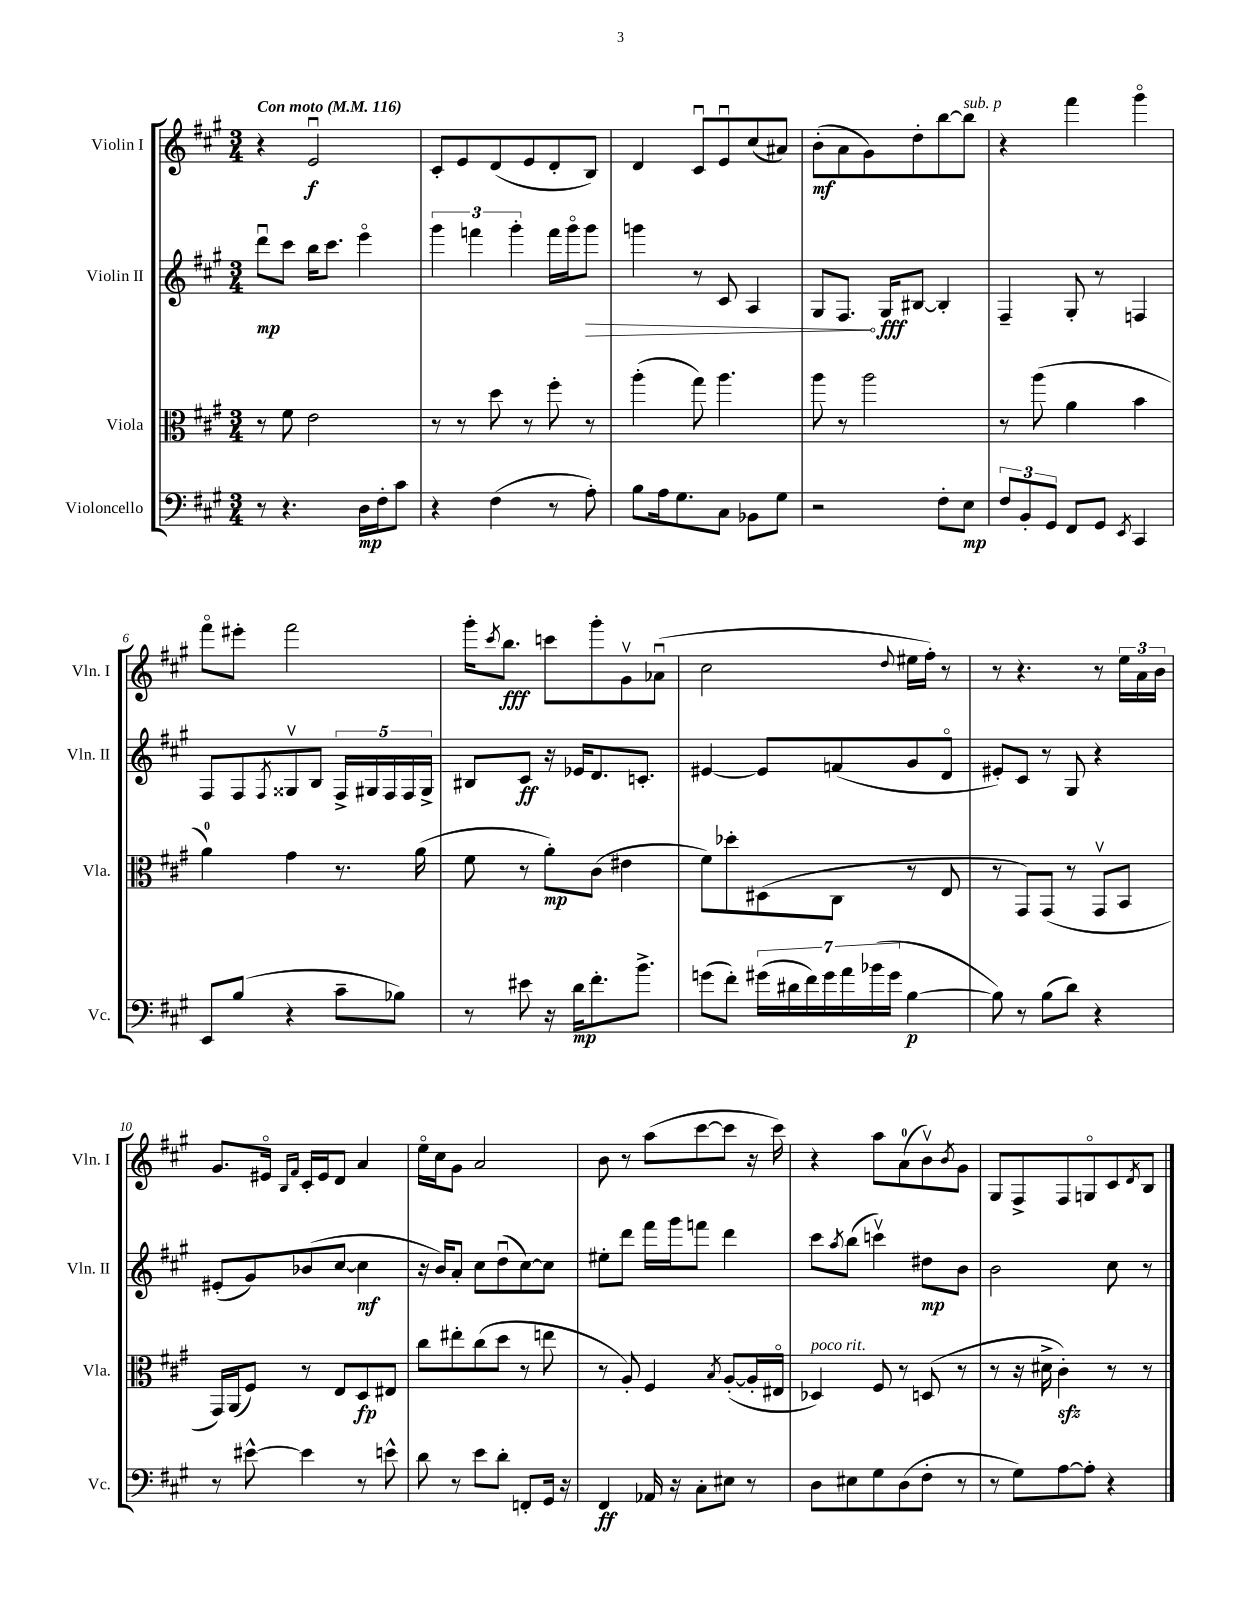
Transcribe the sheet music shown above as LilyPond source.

<<
\new StaffGroup <<
\new Staff = "s0" \with { instrumentName = "Violin I" shortInstrumentName = "Vln. I" } {
    \clef treble \key a \major \numericTimeSignature \time 3/4 \tempo "Con moto" 4 = 116
    r4 e'2\downbow\f |
    cis'8-. e'8 d'8( e'8 d'8-. b8) |
    d'4 cis'8\downbow e'8\downbow cis''8( ais'8) |
    b'8-.\mf( a'8 gis'8) d''8-. b''8~ b''8^\markup { \italic "sub. p" } |
    r4 fis'''4 gis'''4\flageolet |
    fis'''8\flageolet eis'''8-. fis'''2 |
    gis'''16-. \acciaccatura { cis'''8 } b''8.\fff c'''8 gis'''8-. gis'8\upbow aes'8\downbow( |
    cis''2 \appoggiatura { d''8 } eis''16 fis''16-.) r8 |
    r8 r4. r8 \tuplet 3/2 { e''16 a'16 b'16 } |
    gis'8. eis'16\flageolet \grace { b16 fis'16 } cis'16-. eis'16 d'8 a'4 |
    e''16\flageolet cis''16 gis'8 a'2 |
    b'8 r8 a''8( cis'''8~ cis'''8 r16 cis'''16) |
    r4 a''8 a'8-0( b'8\upbow) \acciaccatura { b'8 } gis'8 |
    gis8 fis8-> fis8 g8\flageolet cis'8 \acciaccatura { d'8 } b8 \bar "|." |
}
\new Staff = "s1" \with { instrumentName = "Violin II" shortInstrumentName = "Vln. II" } {
    \clef treble \key a \major \numericTimeSignature \time 3/4
    d'''8\downbow\mp cis'''8 b''16 cis'''8. e'''4\flageolet |
    \tuplet 3/2 { gis'''4 f'''4 gis'''4-. } f'''16 gis'''16\flageolet \once \override Hairpin.circled-tip = ##t gis'''8\> |
    g'''4 r8 cis'8 a4 |
    gis8 fis8.\! gis16\fff bis8~ bis4-. |
    fis4-- gis8-. r8 f4 |
    fis8 fis8 \acciaccatura { fis8 } gisis8\upbow b8 \tuplet 5/4 { fis16-> gis16 fis16 fis16 gis16-> } |
    bis8 cis'8\ff r16 ees'16 d'8. c'8.-. |
    eis'4~ eis'8 f'8( gis'8 d'8\flageolet |
    eis'8-.) cis'8 r8 gis8 r4 |
    eis'8-.( gis'8) bes'8( cis''8~ cis''4\mf |
    r16 b'16) a'8-. cis''8 d''8\downbow( cis''8~) cis''8 |
    eis''8-. d'''8 fis'''16 gis'''16 f'''8 d'''4 |
    cis'''8 \acciaccatura { a''8 } b''8( c'''4\upbow) dis''8\mp b'8 |
    b'2 cis''8 r8 \bar "|." |
}
\new Staff = "s2" \with { instrumentName = "Viola" shortInstrumentName = "Vla." } {
    \clef alto \key a \major \numericTimeSignature \time 3/4
    r8 fis'8 e'2 |
    r8 r8 d''8 r8 fis''8-. r8 |
    a''4-.( gis''8) a''4. |
    a''8 r8 a''2 |
    r8 a''8( a'4 b'4 |
    a'4-0) gis'4 r8. a'16( |
    fis'8 r8 a'8-.\mp) cis'8( eis'4 |
    fis'8) des''8-. dis8( cis8 r8 e8 |
    r8 gis,8) gis,8( r8 gis,8\upbow b,8 |
    gis,16) a,16( fis8) r8 e8 d8\fp eis8 |
    cis''8 eis''8-. cis''8( d''8 r8 e''8 |
    r8 a8-.) fis4 \acciaccatura { b8 } a8~-.( a16-. eis16\flageolet |
    des4^\markup { \italic "poco rit." }) fis8 r8 d8( r8 |
    r8 r16 dis'16-> cis'4-.\sfz) r8 r8 \bar "|." |
}
\new Staff = "s3" \with { instrumentName = "Violoncello" shortInstrumentName = "Vc." } {
    \clef bass \key a \major \numericTimeSignature \time 3/4
    r8 r4. d16\mp fis16-. cis'8 |
    r4 fis4( r8 a8-.) |
    b8 a16 gis8. cis8 bes,8 gis8 |
    r2 fis8-. e8\mp |
    \tuplet 3/2 { fis8 b,8-. gis,8 } fis,8 gis,8 \acciaccatura { e,8 } cis,4 |
    e,8 b8( r4 cis'8-- bes8) |
    r8 eis'8 r16 d'16\mp fis'8.-. b'8.-> |
    g'8( fis'8-.) \tuplet 7/4 { gis'16( dis'16 fis'16) gis'16 a'16 bes'16( gis'16 } b4~\p |
    b8) r8 b8( d'8) r4 |
    r8 eis'8~-^ eis'4 r8 e'8-^ |
    d'8 r8 e'8 d'8-. f,8-. gis,16 r16 |
    fis,4\ff aes,16 r16 cis8-. eis8 r8 |
    d8 eis8 gis8 d8( fis8-. r8 |
    r8 gis8) a8~ a8-. r4 \bar "|." |
}
>>
>>
